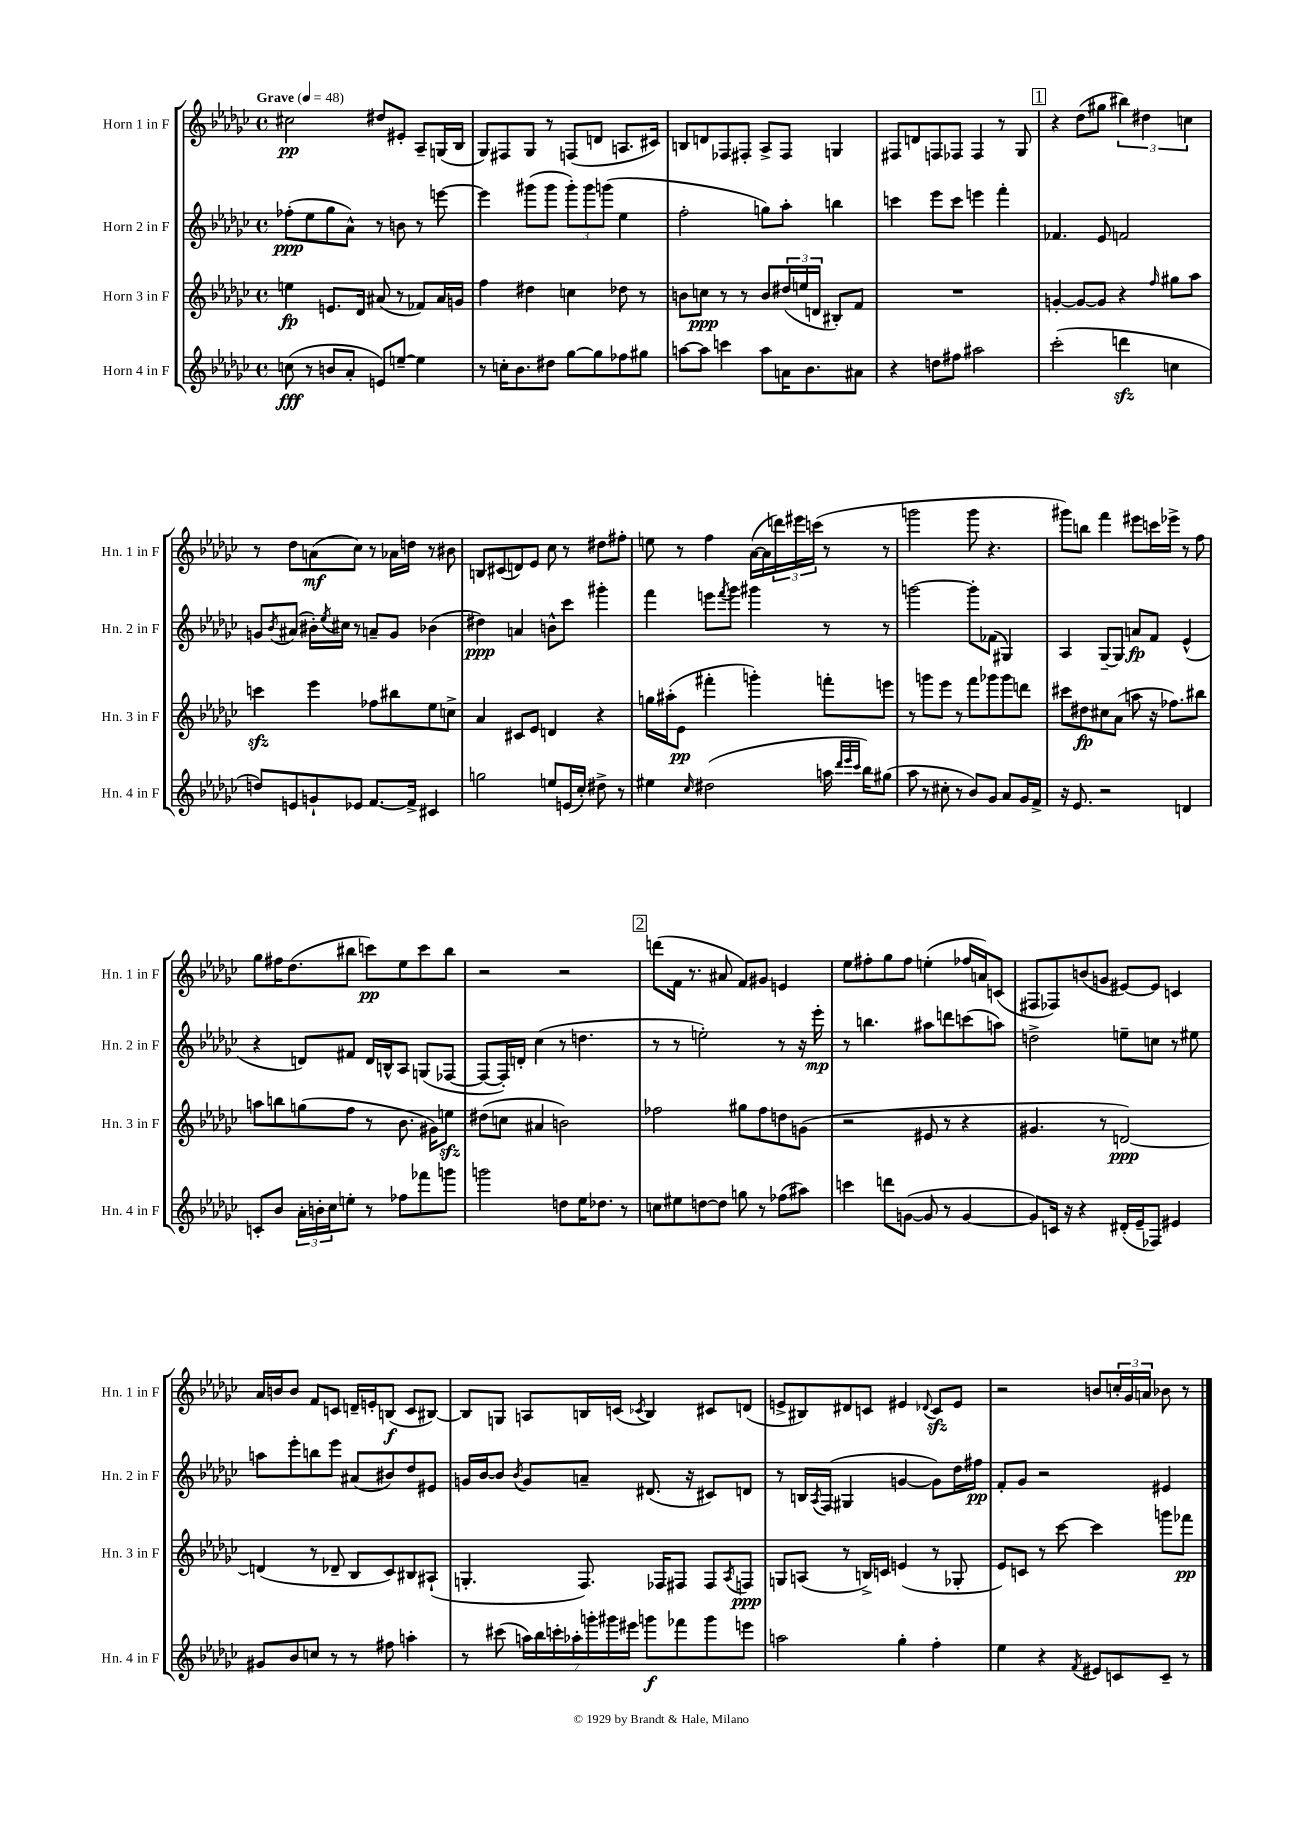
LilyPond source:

<<
\new StaffGroup <<
\new Staff = "s0" \with { instrumentName = "Horn 1 in F" shortInstrumentName = "Hn. 1 in F" } {
    \clef treble \key ges \major \defaultTimeSignature \time 4/4 \tempo "Grave" 4 = 48
    cis''2\pp dis''8 eis'8-. aes8-- g16( bes16 |
    ges8) fis8 ges8 r8 f8( d'8 a8. cis'16) |
    b8 d'8 fes8 fis8-. aes8-> fis8 g4 |
    fis8 d'8 f8 fes8 fes4 r8 ges8 |
    \mark \markup { \box "1" } r4 des''8( gis''8 \tuplet 3/2 { bis''4) dis''4 c''4 } |
    r8 des''8 a'8\mf( ces''8) r8 aes'16 d''16 r8 bis'8 |
    b8 cis'8( d'8) ees'8 ces''8 r8 dis''8 fis''8-. |
    e''8 r8 f''4 aes'16~( aes'16 \tuplet 3/2 { d'''16) eis'''16 c'''16( } r8 r8 |
    g'''2 g'''8 r4. |
    gis'''8) b''8 f'''4 eis'''8 c'''16 ees'''16-> r8 f''8 |
    ges''8 fis''16 des''8.( bis''8 c'''8\pp) ees''8 c'''8 bis''8 |
    r2 r2 |
    \mark \markup { \box "2" } d'''8( f'16 r8. ais'8 f'8) gis'8 e'4 |
    ees''8 fis''8-. ges''8 fis''8 e''4-.( fes''16 a'16) c'8( |
    fis8 fes8) b'8( g'8 eis'8~) eis'8 c'4 |
    aes'16 b'16 b'8 f'8 c'8 d'16-- e'16-. b8\f( c'8 bis8~) |
    bis8 g8 a8 b16 c'16( \acciaccatura { ces'8 } b4) cis'8 d'8( |
    e'8-> bis8) dis'8 c'8 eis'4 \appoggiatura { des'8 } c'8\sfz eis'8 |
    r2 b'8 \tuplet 3/2 { c''16-. ges'16 a'16 } bes'8 r8 \bar "|." |
}
\new Staff = "s1" \with { instrumentName = "Horn 2 in F" shortInstrumentName = "Hn. 2 in F" } {
    \clef treble \key ges \major \defaultTimeSignature \time 4/4
    fes''8-.\ppp( ees''8 ges''8 aes'8-^) r8 b'8 r8 e'''8~ |
    e'''4 gis'''8( gis'''8 \tuplet 3/2 { gis'''8-.) gis'''8 g'''8( } ees''4 |
    f''2-. g''8) aes''8-. b''4 |
    c'''4 ees'''8 c'''8 e'''4 f'''4-. |
    \mark \markup { \box "1" } fes'4. ees'8 f'2 |
    g'8 \acciaccatura { bes'8 } ais'8( bis'16-.) \acciaccatura { ees''8 } cis''16 r8 a'8-- g'8 bes'4( |
    dis''4\ppp) a'4 b'8-^ ces'''8 gis'''4-. |
    f'''4 e'''8 \acciaccatura { f'''8 } ges'''8 gis'''4 r8 r8 |
    g'''2~ g'''8-. fes'8( gis4) |
    aes4 ges8~-- ges8 a'8\fp f'8 ees'4-^( |
    r4 d'8) fis'8 d'16 b16-^ aes8 g8( fes8~ |
    fes8~ fes16-.) d'16-. ces''4( r8 d''4. |
    \mark \markup { \box "2" } r8 r8 e''2-.) r8 r16 ees'''16-.\mp |
    r8 b''4. ais''8 d'''8 c'''8( a''8) |
    d''2-> e''8-- c''8 r8 eis''8 |
    a''8 ees'''8-. b''8 ees'''8 ais'8( bis'8) des''8 eis'8 |
    g'16 bes'16~ bes'8 \acciaccatura { bes'8 } g'8 a'8-- dis'8.( r16 cis'8) d'8 |
    r8 b16 \acciaccatura { aes8 } f16( gis4 g'4~ g'8) des''16 fis''16\pp |
    f'8-. ges'8 r2 eis'4 \bar "|." |
}
\new Staff = "s2" \with { instrumentName = "Horn 3 in F" shortInstrumentName = "Hn. 3 in F" } {
    \clef treble \key ges \major \defaultTimeSignature \time 4/4
    e''4\fp e'8. des'16 ais'8( r8 fes'8) ais'16 g'16 |
    f''4 dis''4 c''4 des''8 r8 |
    b'8 c''8\ppp r8 r8 b'8 \tuplet 3/2 { dis''16( e''16 d'16 } bis8-.) f'8 |
    R1 |
    \mark \markup { \box "1" } g'4~-. g'8~ g'8 r4 \grace { f''16 } gis''8 aes''8 |
    c'''4\sfz ees'''4 fes''8 bis''8 ees''8 c''8-> |
    aes'4 cis'8 ees'8 d'4 r4 |
    g''16 ais''16-.( ees'8\pp fis'''4-. g'''4-.) f'''8-. e'''8 |
    r8 g'''8 ees'''8 r8 f'''8 ges'''8 ges'''8 d'''8 |
    cis'''8 dis''8\fp cis''8 aes'8( a''8 r16 fes''8.) bis''8 |
    a''8 b''8 g''8( f''8 r8 bes'8. gis'16) e''8\sfz |
    dis''8( c''8 ais'4 b'2) |
    \mark \markup { \box "2" } fes''2 gis''8 fes''8 d''8 g'8( |
    r2 eis'8 r8 r4 |
    gis'4. r8 d'2~\ppp) |
    d'4( r8 des'8-- bes8 ces'8) bis8 ais8-!( |
    g4.-. f8.) fes16 fis8 fis8 \acciaccatura { aes8 } f8\ppp |
    g8 a8( r8 b16->) c'16 e'4( r8 ges8-. |
    ees'8) c'8 r8 ces'''8~ ces'''4 g'''8 fes'''8\pp \bar "|." |
}
\new Staff = "s3" \with { instrumentName = "Horn 4 in F" shortInstrumentName = "Hn. 4 in F" } {
    \clef treble \key ges \major \defaultTimeSignature \time 4/4
    c''8\fff( r8 b'8 aes'8-. e'8) e''8~-- e''4 |
    r8 c''16-. bes'8. dis''8 ges''8~ ges''8 fes''8 gis''8 |
    a''8~ a''8 c'''4 a''8 a'16 bes'8. ais'8 |
    r4 d''8 fis''8 ais''2 |
    \mark \markup { \box "1" } ces'''2-.( d'''4\sfz c''4 |
    d''8) e'8 g'8-! ees'8 f'8.~ f'16-> cis'4 |
    g''2 e''8 e'16( ces''16-.) dis''8-> r8 |
    eis''4 \grace { ces''16 } dis''2( a''16 \grace { des'''32 ees'''32 ces'''32 } bes''16) gis''8( |
    aes''8 r8 cis''8-. r8 bes'8) ges'8 aes'8 ges'16 f'16-> |
    r16 ees'8. r2 d'4 |
    c'8-. bes'8 \tuplet 3/2 { aes'16-. b'16-. ces''16 } e''8-. r8 fes''8 fes'''8 g'''8 |
    g'''2 d''8 ees''16 des''8. r8 |
    \mark \markup { \box "2" } c''8 eis''8 d''8~ d''8 g''8 r8 fes''8( ais''8) |
    c'''4 d'''8 g'8~( g'8 r8 g'4~ |
    g'8) c'16 r16 r4 dis'16-.( ees'16-- fes8) eis'4 |
    gis'8 bes'8 c''8 r8 r8 fis''8 a''4-. |
    r8 cis'''8( \tuplet 7/4 { a''16) bes''16 c'''16-. aes''16-. g'''16-. gis'''16 eis'''16 } g'''8\f fes'''8 g'''8 e'''8 |
    a''2 ges''4-. f''4-. |
    ees''4 r4 \acciaccatura { f'8 } eis'8 c'8 c'8-- r8 \bar "|." |
}
>>
>>
\layout { \context { \Score \remove "Bar_number_engraver" } }
